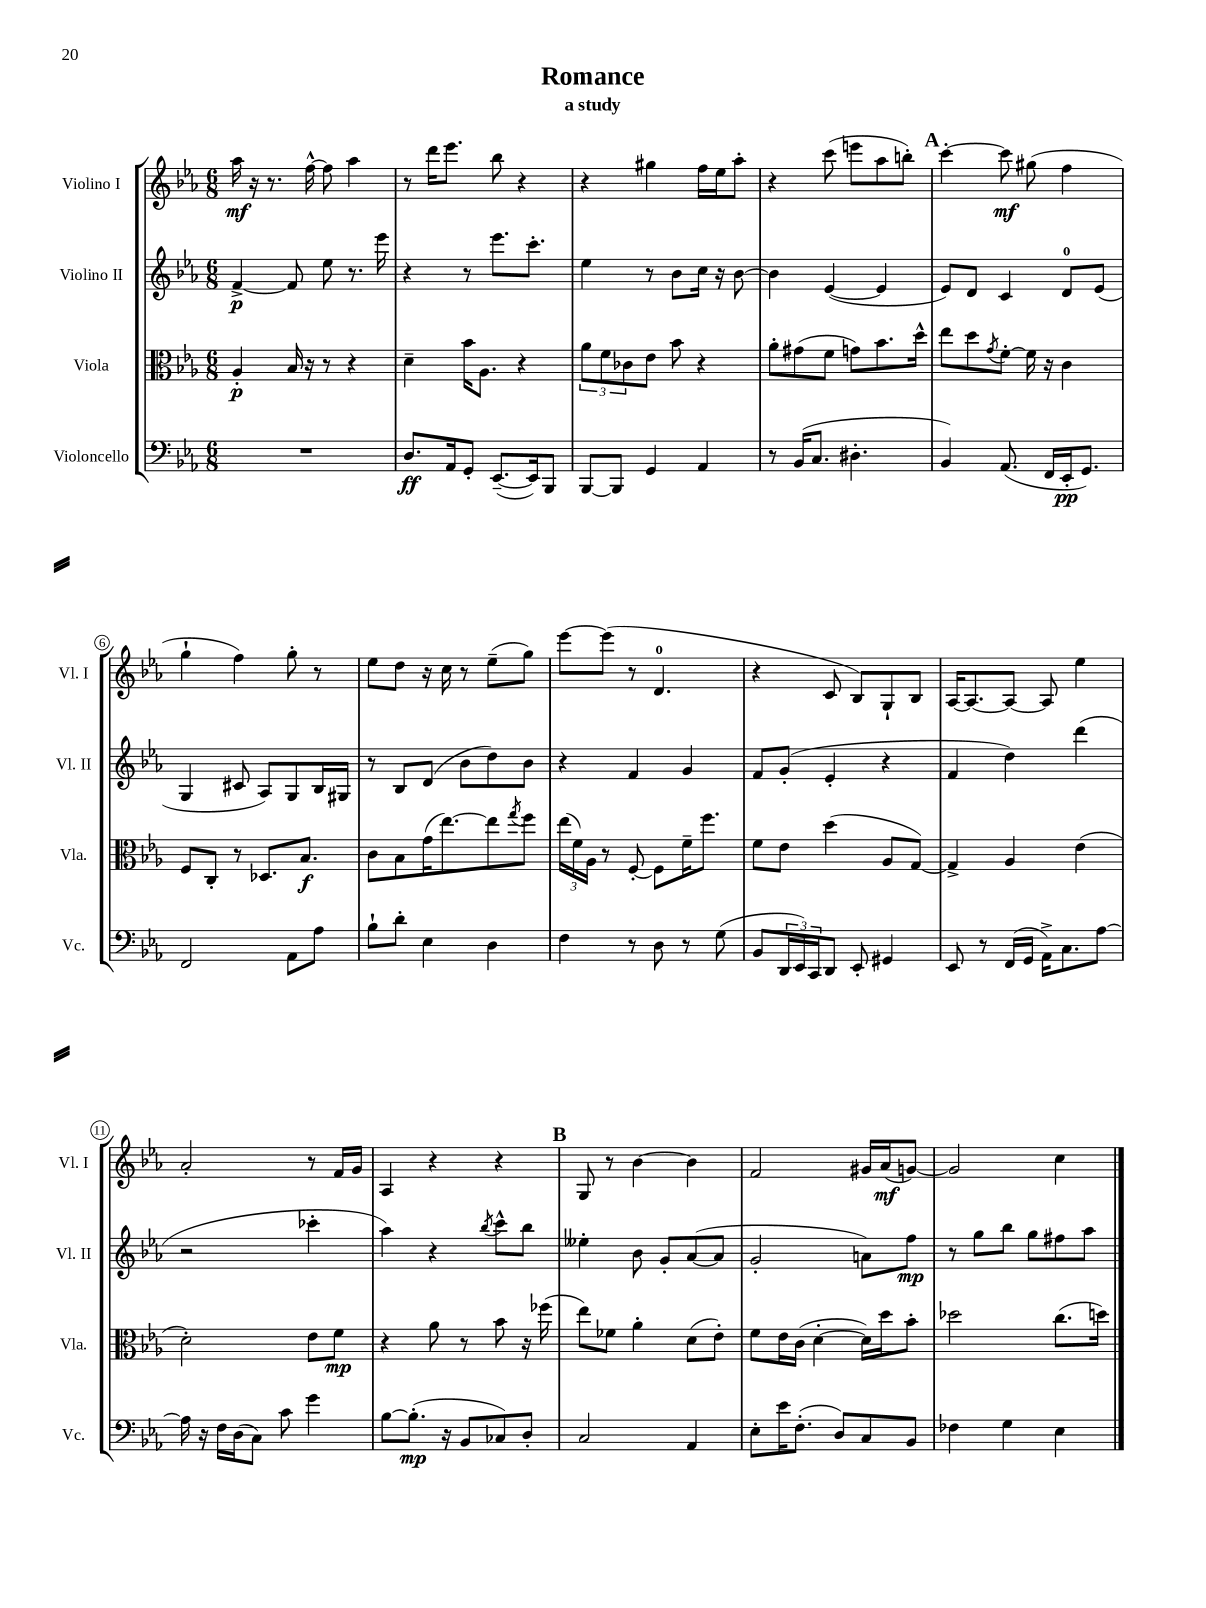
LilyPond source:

\header { title = "Romance" subtitle = "a study" }
<<
\new StaffGroup <<
\new Staff = "s0" \with { instrumentName = "Violino I" shortInstrumentName = "Vl. I" } {
    \clef treble \key ees \major \numericTimeSignature \time 6/8
    aes''16\mf r16 r8. f''16~-^ f''8 aes''4 |
    r8 d'''16 ees'''8. bes''8 r4 |
    r4 gis''4 f''16 ees''16 aes''8-. |
    r4 c'''8( e'''8 aes''8 b''8-.) |
    \mark \markup { \bold "A" } c'''4~-. c'''8\mf gis''8( f''4 |
    g''4-! f''4) g''8-. r8 |
    ees''8 d''8 r16 c''16 r8 ees''8--( g''8) |
    ees'''8~ ees'''8( r8 d'4.-0 |
    r4 c'8 bes8) g8-! bes8 |
    aes16~ aes8.~ aes8~ aes8 ees''4 |
    aes'2-. r8 f'16 g'16 |
    aes4 r4 r4 |
    \mark \markup { \bold "B" } g8 r8 bes'4~ bes'4 |
    f'2 gis'16 aes'16\mf( g'8~) |
    g'2 c''4 \bar "|." |
}
\new Staff = "s1" \with { instrumentName = "Violino II" shortInstrumentName = "Vl. II" } {
    \clef treble \key ees \major \numericTimeSignature \time 6/8
    f'4~->\p f'8 ees''8 r8. ees'''16 |
    r4 r8 ees'''8. c'''8.-. |
    ees''4 r8 bes'8 c''16 r16 bes'8~ |
    bes'4 ees'4~( ees'4 |
    \mark \markup { \bold "A" } ees'8) d'8 c'4 d'8-0 ees'8( |
    g4 cis'8 aes8) g8 bes16 gis16 |
    r8 bes8 d'8( bes'8 d''8) bes'8 |
    r4 f'4 g'4 |
    f'8 g'8-.( ees'4-. r4 |
    f'4 d''4) d'''4( |
    r2 ces'''4-. |
    aes''4) r4 \acciaccatura { bes''8 } c'''8-^ bes''8 |
    \mark \markup { \bold "B" } eeses''4-. bes'8 g'8-. aes'8~( aes'8 |
    g'2-. a'8) f''8\mp |
    r8 g''8 bes''8 g''8 fis''8 aes''8 \bar "|." |
}
\new Staff = "s2" \with { instrumentName = "Viola" shortInstrumentName = "Vla." } {
    \clef alto \key ees \major \numericTimeSignature \time 6/8
    aes4-.\p bes16 r16 r8 r4 |
    d'4-- bes'16 aes8. r4 |
    \tuplet 3/2 { aes'8 f'8 ces'8 } ees'8 bes'8 r4 |
    aes'8-. gis'8( f'8 g'8) bes'8. d''16-^ |
    \mark \markup { \bold "A" } ees''8 d''8 \acciaccatura { g'8 } f'8~-. f'16 r16 c'4 |
    f8 c8-. r8 des8. bes8.\f |
    c'8 bes8 g'16( ees''8.~) ees''8 \acciaccatura { g''8 } f''8 |
    \tuplet 3/2 { ees''16( f'16) aes16 } r8 f8~-. f8 f'16-- f''8. |
    f'8 ees'8 d''4( aes8 g8~) |
    g4-> aes4 ees'4( |
    d'2-.) ees'8 f'8\mp |
    r4 aes'8 r8 bes'8 r16 fes''16( |
    \mark \markup { \bold "B" } ees''8) fes'8 aes'4-. d'8( ees'8-.) |
    f'8 ees'16 c'16( d'4~-. d'16) d''16 bes'8-. |
    des''2 c''8.( d''16) \bar "|." |
}
\new Staff = "s3" \with { instrumentName = "Violoncello" shortInstrumentName = "Vc." } {
    \clef bass \key ees \major \numericTimeSignature \time 6/8
    R2. |
    d8.\ff aes,16 g,8-. ees,8.~--( ees,16) bes,,8 |
    bes,,8~ bes,,8 g,4 aes,4 |
    r8 bes,16( c8. dis4.-. |
    \mark \markup { \bold "A" } bes,4) aes,8.( f,16 ees,16-.\pp g,8.) |
    f,2 aes,8 aes8 |
    bes8-! d'8-. ees4 d4 |
    f4 r8 d8 r8 g8( |
    bes,8 \tuplet 3/2 { d,16 ees,16) c,16 } d,8 ees,8-. gis,4 |
    ees,8 r8 f,16( g,16 aes,16->) c8. aes8~ |
    aes16 r16 f16 d16( c8) c'8 g'4 |
    bes8~ bes8.-.\mp( r16 bes,8 ces8) d8-. |
    \mark \markup { \bold "B" } c2 aes,4 |
    ees8-. ees'16 f8.-.( d8) c8 bes,8 |
    fes4 g4 ees4 \bar "|." |
}
>>
>>
\layout { \context { \Score \override BarNumber.stencil = #(make-stencil-circler 0.1 0.3 ly:text-interface::print) } }
